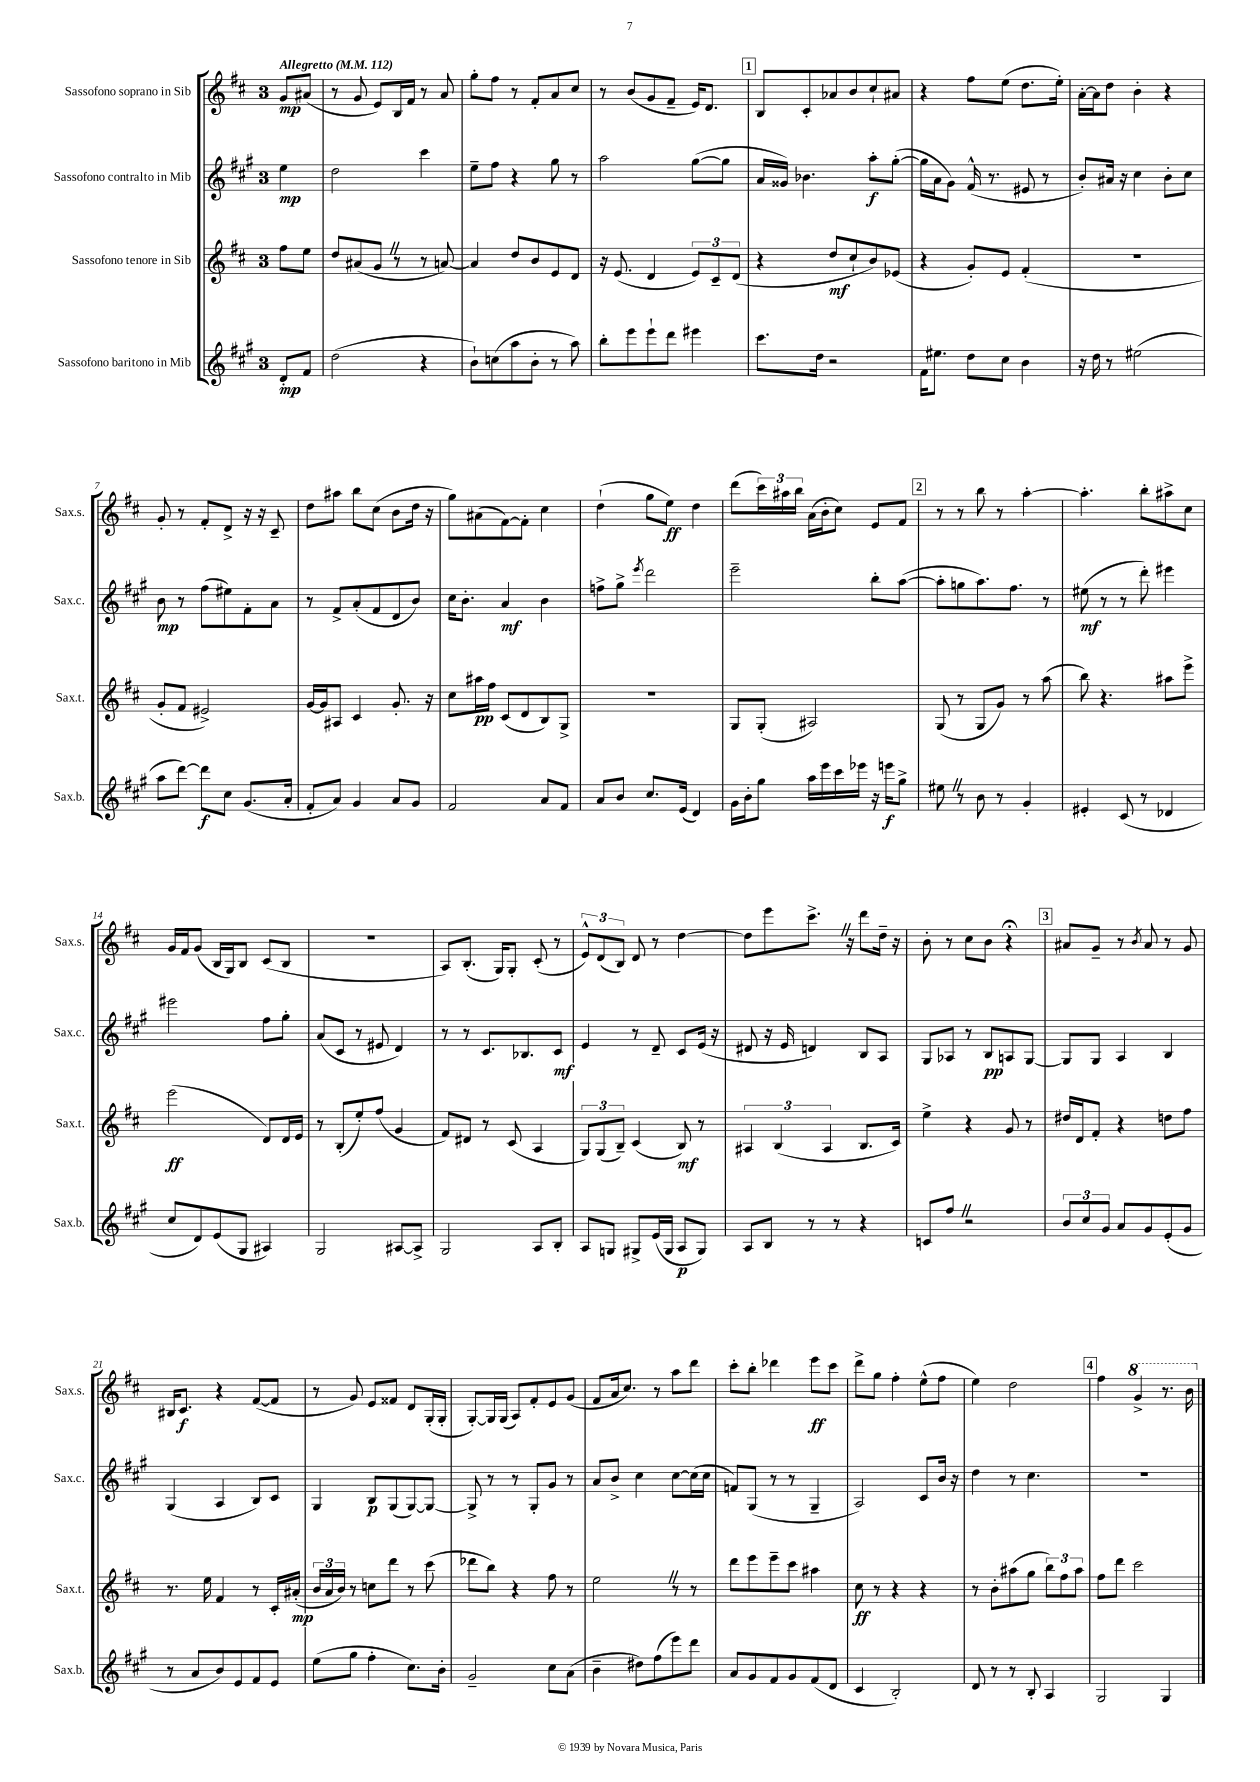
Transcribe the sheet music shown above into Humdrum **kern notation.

**kern	**kern	**kern	**kern
*staff4	*staff3	*staff2	*staff1
*clefG2	*clefG2	*clefG2	*clefG2
*k[f#c#g#]	*k[f#c#]	*k[f#c#g#]	*k[f#c#]
*M3/4	*M3/4	*M3/4	*M3/4
*MM112	*MM112	*MM112	*MM112
8d'	8ff#	4ee	8g
8f#	8ee	.	(8a#
=	=	=	=
(2dd	8dd	2dd	8r
.	(8a#	.	8g
.	8g	.	8e)
.	8r	.	16B
.	.	.	16f#
4r	8r	4ccc#	8r
.	[8a)	.	8a
=	=	=	=
8b`)	4a]	8ee~	8gg'
(8cc	.	8ff#	8ff#
8aa	8dd	4r	8r
8b'	8b	.	8f#'
8r	8e	8gg#	8a
8aa)	8d	8r	8cc#
=	=	=	=
8bb'	16r	2aa	8r
.	(8.e	.	.
8eee	.	.	(8b
8eee`	4d	.	8g
8ddd	.	.	8f#~
4eee#	12e)	([8gg#	16e)
.	.	.	8.d
.	12c#~	.	.
.	.	8gg#]	.
.	(12d	.	.
=	=	=	=
8.ccc#	4r	16a	8B
.	.	16g##)	.
.	.	4.b-	8c#'
16dd	.	.	.
2r	8dd	.	8a-
.	8cc#`	.	8b
.	8b)	8aa'	8cc#`
.	(8e-	([8gg#'	8a#
=	=	=	=
16f#	4r	16gg#]	4r
8.ee#	.	16a	.
.	.	8g#)	.
8dd	8g')	(16f#^^	8ff#
.	.	8.r	.
8cc#	8e	.	(8ee
4b	(4f#'	8e#	8.dd
.	.	8r	.
.	.	.	16ee')
=	=	=	=
16r	2.r	8b')	[16a'
16dd	.	.	16a]
8r	.	16a#	8dd
.	.	16r	.
(2ee#	.	4cc#	4b'
.	.	8b'	4r
.	.	8cc#	.
=	=	=	=
8aa	8g'	8b	8g'
[8ddd)	8f#	8r	8r
8ddd]	2e#^)	(8ff#	8f#'
8cc#	.	8ee#)	8d^
(8.g#	.	8f#'	16r
.	.	.	16r
.	.	8a	8c#~
16a'	.	.	.
=	=	=	=
8f#'	[16g	8r	8dd
.	16g]	.	.
8a)	8A#	8f#^	8aa#
4g#	4c#	(8a'	8bb
.	.	8f#	(8cc#
8a	8.g'	8d	8b
8g#	.	8b)	16dd
.	16r	.	16r
=	=	=	=
2f#	8cc#	16cc#	8gg)
.	.	8.b'	.
.	16aa#	.	(8a#
.	16ff#	.	.
.	(8c#	4a	[8f#)
.	8d	.	8f#']
8a	8B)	4b	4cc#
8f#	8G^	.	.
=	=	=	=
8a	2.r	8ff^	(4dd`
8b	.	8gg#^	.
.	.	8qeee	.
8.cc#	.	2ddd	8gg
.	.	.	8ee)
(16e	.	.	.
4d)	.	.	4dd
=	=	=	=
16g#	8G	2eee~	(8ddd
16b'	.	.	.
8gg#	(8G'	.	24ccc#)
.	.	.	24aa#
.	.	.	24bb
16aa	2A#)	.	(16a
16eee	.	.	16b'
16ccc#	.	.	8cc#)
16eee-	.	.	.
16r	.	8bb'	8e
16eee	.	.	.
8gg#^	.	([8aa	8f#
=	=	=	=
8ee#	(8G	8aa']	8r
8r	8r	8gg	8r
8b	8G	8.aa)	8bb
8r	8g)	.	8r
.	.	8.ff#	.
4g#'	8r	.	[4aa'
.	(8aa	8r	.
=	=	=	=
4e#'	8bb)	(8ee#	4.aa']
.	4.r	8r	.
(8c#	.	8r	.
8r	.	8ddd')	8bb'
4d-	8aa#	4eee#	8aa#^
.	8eee^	.	8cc#
=	=	=	=
8cc#	(2eee	2eee#	16g
.	.	.	16f#
8d)	.	.	(8g
(8e	.	.	16B
.	.	.	16G)
8G#	.	.	8B
4A#)	8d)	8ff#	(8c#
.	16d	8gg#'	8B
.	16e	.	.
=	=	=	=
2G#	8r	(8a	2.r
.	(8B'	8c#	.
.	8ee')	8r	.
.	(8ff#	8e#	.
[8A#	4g	4d)	.
8A#^]	.	.	.
=	=	=	=
2G#	8f#)	8r	8A)
.	8d#	8r	(8.B'
.	8r	8.c#	.
.	.	.	16G)
.	(8c#	.	8G'
.	.	8.B-	.
8A	4A	.	(8c#'
8B'	.	8c#	8r
=	=	=	=
8A	12G)	4e	12e^^)
.	(12G	.	(12d
8G	.	.	.
.	12B~)	.	12B)
8G#^	(4c#	8r	8d
(16e	.	8d~	8r
16G#	.	.	.
8A	8B)	8c#	[4dd
8G#)	8r	(16e	.
.	.	16r	.
=	=	=	=
8A	6A#	8d#	8dd]
8B	.	16r	8eee
.	(6B	.	.
.	.	16e	.
8r	.	4d)	8.ccc#^
.	6A#	.	.
8r	.	.	.
.	.	.	16r
4r	8.B	8B	8ddd
.	.	8A	16dd~
.	16c#)	.	16r
=	=	=	=
8c	4ee^	8G#	8b'
8ff#	.	8A-	8r
2r	4r	8r	8cc#
.	.	8B	8b
.	8g	8A	4r;
.	8r	[8G#	.
=	=	=	=
12b	16dd#	8G#]	8a#
.	16d	.	.
12cc#	.	.	.
.	8f#'	8G#	8g~
12g#	.	.	.
8a	4r	4A	8r
.	.	.	8qb
8g#	.	.	8a#
(8e'	8dd	4B	8r
8g#	8ff#	.	8g
=	=	=	=
8r	8.r	(4G#	16B#
.	.	.	8.c#
8a	.	.	.
.	16ee	.	.
8b)	4f#	4A	4r
8e	.	.	.
8f#	8r	8B)	([8f#
8e	16c#'	8c#	8f#]
.	(16a#'	.	.
=	=	=	=
(8ee	24b	4G#	8r
.	24a	.	.
.	24b)	.	.
8gg#	8r	.	8g)
4ff#'	8cc	8B	8e
.	8ddd	(8G#	8f##
8.cc#)	8r	[8G#)	8d
.	(8ccc#	8G#_	(16G'
16b'	.	.	16G'
=	=	=	=
2g#~	8ddd-	8G#^]	[8G')
.	8bb)	8r	16G]
.	.	.	(16G
.	4r	8r	8A)
.	.	8G#'	8f#'
8cc#	8ff#	8g#	8e
(8a	8r	8r	(8g
=	=	=	=
4b~	2ee	8a	8f#
.	.	8b^	16a
.	.	.	8.cc#)
8dd#)	.	4cc#	.
(8ff#	.	.	8r
8eee)	8r	[8cc#	8aa
8ddd	8r	(16cc#]	8ddd
.	.	16cc#	.
=	=	=	=
8a	8ddd	8f)	8ccc#'
8g#	8eee	(8G#	8bb'
8f#	8eee~	8r	4ddd-
8g#	8ccc#	8r	.
(8f#	4aa#	4G#~	8eee
8d	.	.	8ccc#
=	=	=	=
4c#	8cc#	2A)	8ddd^
.	8r	.	8gg
2B')	4r	.	4ff#'
.	4r	8c#	(8ee^^
.	.	16b	8ff#
.	.	16r	.
=	=	=	=
8d	8r	4dd	4ee)
8r	8b'	.	.
8r	(8aa#	8r	2dd
8B'	8gg	4.cc#	.
4A	12bb)	.	.
.	12ff#	.	.
.	12aa#	.	.
=	=	=	=
2G#	8ff#	2.r	4ff#
.	8ddd	.	.
.	2ccc#	.	4gg^
4G#	.	.	8.r
.	.	.	16bb
==	==	==	==
*-	*-	*-	*-
